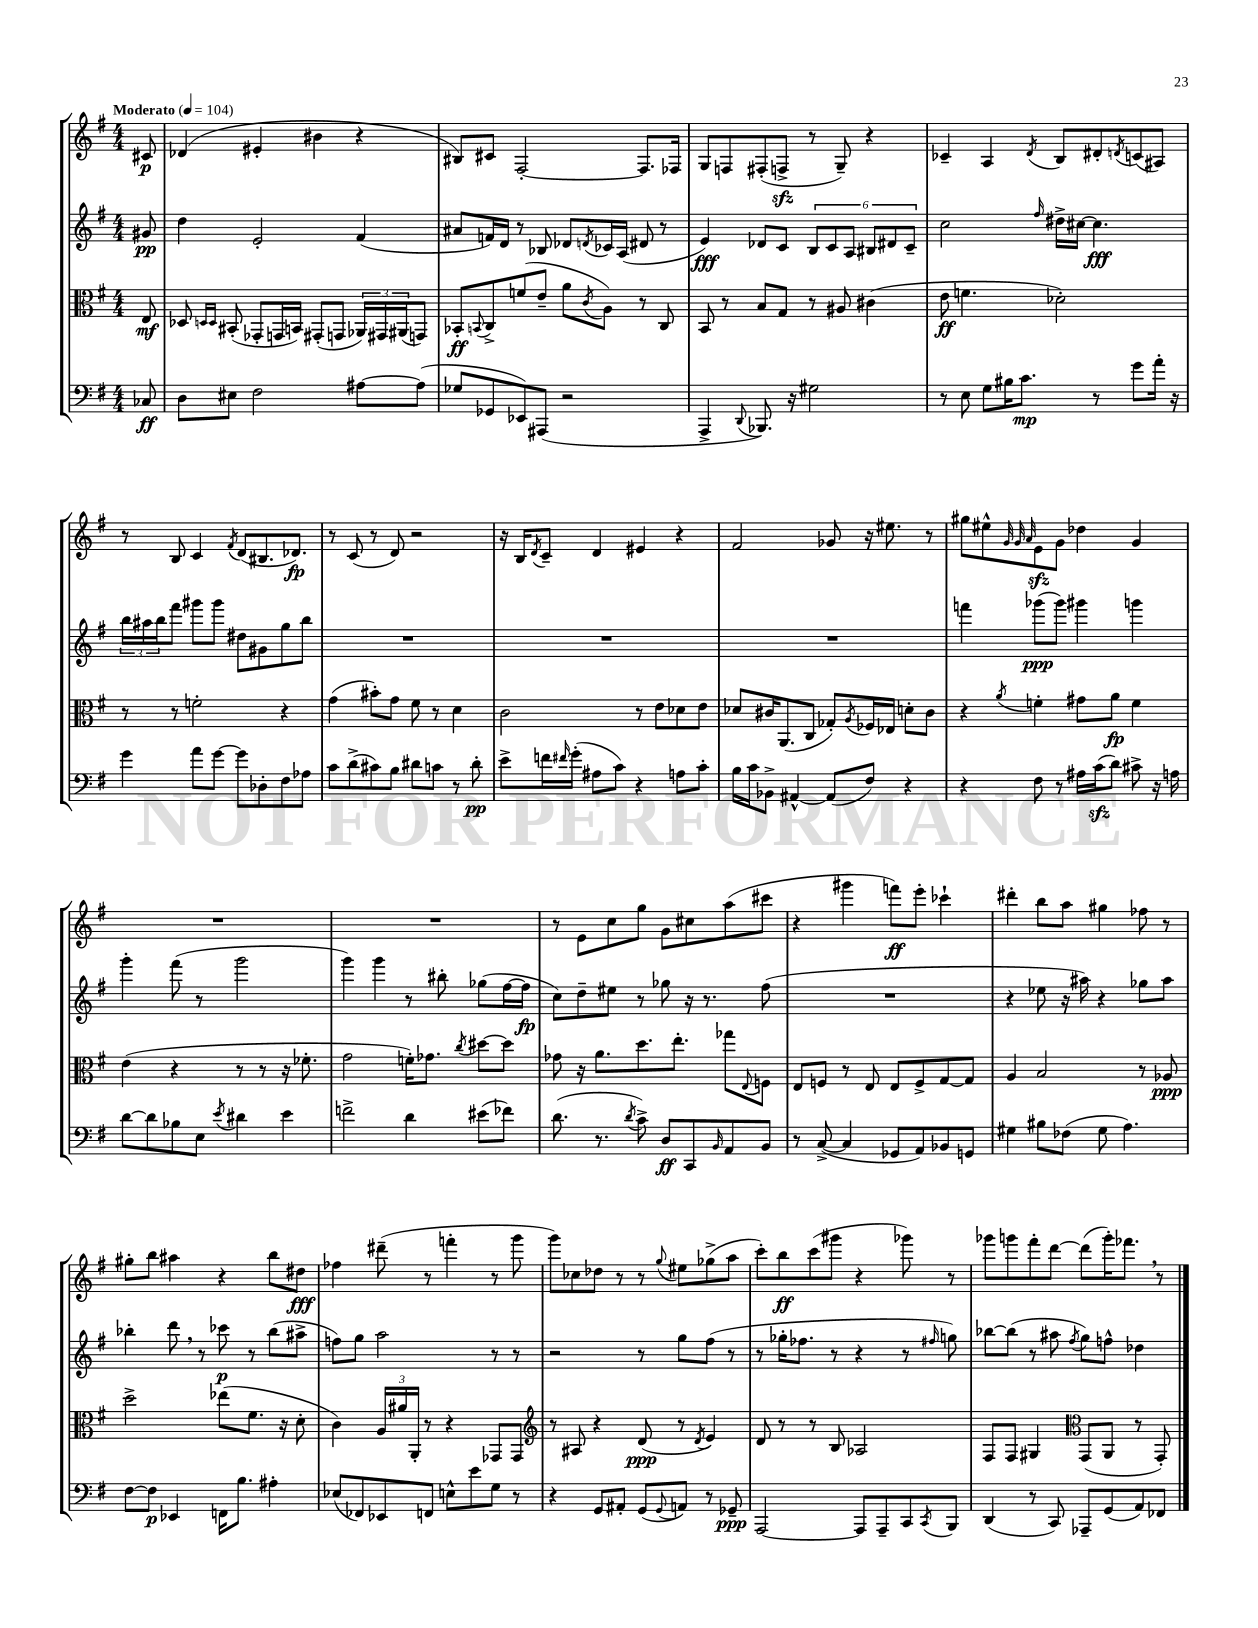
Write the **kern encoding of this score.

**kern	**dynam	**kern	**dynam	**kern	**dynam	**kern	**dynam
*part4	*part4	*part3	*part3	*part2	*part2	*part1	*part1
*staff4	*staff4	*staff3	*staff3	*staff2	*staff2	*staff1	*staff1
*clefF4	*	*clefC3	*	*clefG2	*	*clefG2	*
*k[f#]	*	*k[f#]	*	*k[f#]	*	*k[f#]	*
*M4/4	*	*M4/4	*	*M4/4	*	*M4/4	*
*MM104	*	*MM104	*	*MM104	*	*MM104	*
=	=	=	=	=	=	=	=
!	!	!	!	!	!	!LO:TX:a:B:t=Moderato	!
8C-X/	ff	8E/	mf	8g#X/	pp	8c#X/	p
=1	=1	=1	=1	=1	=1	=1	=1
8D\L	.	8D-X/	.	4dd\	.	(4d-X/	.
.	.	16qqDn/LL	.	.	.	.	.
.	.	16qqD/JJ	.	.	.	.	.
8E#X\J	.	(8BB#X'/	.	.	.	.	.
2F#\	.	8GG-X'/L	.	2e'/	.	4e#X'/	.
.	.	16GGn/L	.	.	.	.	.
.	.	16BBn/JJ)	.	.	.	.	.
.	.	(8GG#X'/L	.	.	.	4b#X\	.
.	.	8GGn/J	.	.	.	.	.
[8A#X\L	.	24AA-X/LL)	.	(4f#/	.	4r	.
.	.	24GG#X/	.	.	.	.	.
.	.	(24AA#X/J	.	.	.	.	.
(8A#\J]	.	8GGn/J)	.	.	.	.	.
=2	=2	=2	=2	=2	=2	=2	=2
8G-X/L	.	8BB-X'/L	ff	8a#X/L	.	8B#X/L)	.
.	.	8qqBBn/	.	.	.	.	.
8GG-X/	.	8C^/	.	16fn/L)	.	8c#X/J	.
.	.	.	.	16d/JJ	.	.	.
8EE-X/)	.	(8fn/	.	8r	.	[2F#'/	.
(8AAA#X/J	.	8e~/J	.	8B-X/	.	.	.
2r	.	8a\L	.	8d-X/L	.	.	.
.	.	8qc/	.	8qdn/	.	.	.
.	.	8A\J)	.	16c-X/L	.	.	.
.	.	.	.	(16A/JJ	.	.	.
.	.	8r	.	8d#X/	.	8.F#/L]	.
.	.	8C/	.	8r	.	.	.
.	.	.	.	.	.	16F-X/Jk	.
=3	=3	=3	=3	=3	=3	=3	=3
4AAA^/	.	8BB/	.	4e/)	fff	8G/L	.
.	.	8r	.	.	.	8Fn/	.
8qqDD/	.	.	.	.	.	.	.
8.BBB-X/)	.	8B/L	.	8d-X/L	.	(8F#X'/	.
.	.	8G/J	.	8c/J	.	8Fnzz^/J	.
16r	.	.	.	.	.	.	.
2G#X\	.	8r	.	12B/L	.	8r	.
.	.	.	.	12c/	.	.	.
.	.	8A#X/	.	.	.	8G~/)	.
.	.	.	.	12A/J	.	.	.
.	.	(4c#X\	.	12B#X/L	.	4r	.
.	.	.	.	12d#X/	.	.	.
.	.	.	.	12c~/J	.	.	.
=4	=4	=4	=4	=4	=4	=4	=4
8r	.	8e\	ff	2cc\	.	4c-X~/	.
8E\	.	4.fn\	.	.	.	.	.
8G\L	.	.	.	.	.	4A/	.
16B#X\K	.	.	.	.	.	.	.
8.c\J	mp	.	.	.	.	.	.
.	.	.	.	16qqff#/	.	8qd/	.
.	.	2d-X'\)	.	16dd#X^\LL	.	8B/L	.
.	.	.	.	[16cc#X\JJ	.	.	.
8r	.	.	.	4.cc#\]	fff	8d#X'/	.
.	.	.	.	.	.	8qdn/	.
8g\L	.	.	.	.	.	(8cn/	.
16a'\Jk	.	.	.	.	.	8A#X/J)	.
16r	.	.	.	.	.	.	.
!!LO:LB:g=z
=5	=5	=5	=5	=5	=5	=5	=5
4g\	.	8r	.	24bb\LL	.	8r	.
.	.	.	.	24aa#X\	.	.	.
.	.	.	.	24bb\J	.	.	.
.	.	8r	.	8fff#\J	.	8B/	.
8a\L	.	2fn'\	.	8ggg#X\L	.	4c/	.
[8g\J	.	.	.	8ggg#\J	.	.	.
.	.	.	.	.	.	8qf#/	.
8g\L]	.	.	.	8dd#X\L	.	(8d/L	.
8D-X'\	.	.	.	8g#X\	.	8.B#X/	.
8F#\	.	4r	.	8gg\	.	.	.
.	.	.	.	.	.	8.d-X/J)	fp
8A-X\J	.	.	.	8bb\J	.	.	.
=6	=6	=6	=6	=6	=6	=6	=6
8c\L	.	(4g\	.	1r	.	8r	.
(8d^\	.	.	.	.	.	(8c/	.
8c#X\)	.	8b#X'\L)	.	.	.	8r	.
8B\J	.	8g\J	.	.	.	8d/)	.
8d#X\L	.	8f#\	.	.	.	2r	.
8cn\J	.	8r	.	.	.	.	.
8r	.	4d\	.	.	.	.	.
8d#'\	pp	.	.	.	.	.	.
=7	=7	=7	=7	=7	=7	=7	=7
8e^\L	.	2c\	.	1r	.	16r	.
.	.	.	.	.	.	16B/KL	.
.	.	.	.	.	.	8qd/	.
16fn\L	.	.	.	.	.	8c~/J	.
16qqf#X/	.	.	.	.	.	.	.
(16g'\JJ	.	.	.	.	.	.	.
8A#X\L	.	.	.	.	.	4d/	.
8c\J)	.	.	.	.	.	.	.
4r	.	8r	.	.	.	4e#X/	.
.	.	8e\L	.	.	.	.	.
8An\L	.	8d-X\	.	.	.	4r	.
8c'\J	.	8e\J	.	.	.	.	.
=8	=8	=8	=8	=8	=8	=8	=8
16B\LL	.	8d-X/L	.	1r	.	2f#/	.
16c\J	.	.	.	.	.	.	.
8BB-X^\J	.	16c#X/K	.	.	.	.	.
.	.	(8.AA/	.	.	.	.	.
[4AA#X^^/	.	.	.	.	.	.	.
.	.	8C/J	.	.	.	.	.
(8AA#/L]	.	8G-X'/L)	.	.	.	8g-X/	.
.	.	8qA/	.	.	.	.	.
8F#/J)	.	16F-X/L	.	.	.	16r	.
.	.	16E-X/JJ	.	.	.	8.ee#X\	.
4r	.	8dn'\L	.	.	.	.	.
.	.	8c#\J	.	.	.	8r	.
=9	=9	=9	=9	=9	=9	=9	=9
4r	.	4r	.	4fffn\	.	8gg#X\L	.
.	.	.	.	.	.	8ee#X^^\	.
.	.	.	.	.	.	32qqg/	.
.	.	.	.	.	.	32qqg/	.
.	.	8qa/	.	.	.	32qqa/	.
8F#\	.	4fn'\	.	(8ggg-X\L	ppp	8ezz\	.
8r	.	.	.	8ggg-\J)	.	8g\J	.
16A#X\LL	.	8g#X\L	.	4ggg#X\	.	4dd-X\	.
(16czz\J	.	.	.	.	.	.	.
8d\J)	.	8a\J	fp	.	.	.	.
8c#X^\	.	4f\	.	4gggn\	.	4g/	.
16r	.	.	.	.	.	.	.
16An\	.	.	.	.	.	.	.
!!LO:LB:g=z
=10	=10	=10	=10	=10	=10	=10	=10
[8d\L	.	(4e\	.	4ggg'\	.	1r	.
8d\]	.	.	.	.	.	.	.
8B-X\	.	4r	.	(8fff#\	.	.	.
8E\J	.	.	.	8r	.	.	.
8qe/	.	.	.	.	.	.	.
4d#X\	.	8r	.	2ggg\	.	.	.
.	.	8r	.	.	.	.	.
4e\	.	16r	.	.	.	.	.
.	.	8.f-X'\	.	.	.	.	.
=11	=11	=11	=11	=11	=11	=11	=11
2fn^\	.	2g\	.	4ggg\)	.	1r	.
.	.	.	.	4ggg\	.	.	.
4d\	.	16fn'\KL)	.	8r	.	.	.
.	.	8.g-X\J	.	.	.	.	.
.	.	.	.	8bb#X'\	.	.	.
.	.	8qcc/	.	.	.	.	.
(8e#X\L	.	[8dd#X\L	.	(8gg-X\L	.	.	.
8f-X\J)	.	8dd#\J]	.	[16ff#\L	.	.	.
.	.	.	.	16ff#\JJ]	fp	.	.
=12	=12	=12	=12	=12	=12	=12	=12
(8.d\	.	8g-X\	.	8cc\L)	.	8r	.
.	.	16r	.	8dd~\	.	8e\L	.
8.r	.	8.a\L	.	.	.	.	.
.	.	.	.	8ee#X\J	.	8cc\	.
8qd/	.	.	.	.	.	.	.
8c^\)	.	8.dd\	.	8r	.	8gg\J	.
8D/L	ff	.	.	8gg-X\	.	8g\L	.
.	.	8.ee'\J	.	.	.	.	.
8CC/	.	.	.	16r	.	8cc#X\	.
.	.	.	.	8.r	.	.	.
16qqBB/	.	.	.	.	.	.	.
8AA/	.	8gg-X\L	.	.	.	(8aa\	.
.	.	8qqE/	.	.	.	.	.
8BB/J	.	8Fn\J	.	(8ff#\	.	8ccc#X\J	.
=13	=13	=13	=13	=13	=13	=13	=13
8r	.	8E/L	.	1r	.	4r	.
([8C^/	.	8Fn/J	.	.	.	.	.
4C/]	.	8r	.	.	.	4ggg#X\	.
.	.	8E/	.	.	.	.	.
8GG-X/L	.	8E/L	.	.	.	8fffn\L)	ff
8AA/)	.	8F^/	.	.	.	8eee'\J	.
8BB-X/	.	[8G/	.	.	.	4ccc-X`\	.
8GGn/J	.	8G/J]	.	.	.	.	.
=14	=14	=14	=14	=14	=14	=14	=14
4G#X\	.	4A/	.	4r	.	4ddd#X'\	.
8B#X\L	.	2B/	.	8ee-X\	.	8bb\L	.
(8F-X\J	.	.	.	16r	.	8aa\J	.
.	.	.	.	16aa#X\)	.	.	.
8G#\	.	.	.	4r	.	4gg#X\	.
4.A\)	.	.	.	.	.	.	.
.	.	8r	.	8gg-X\L	.	8ff-X\	.
.	.	8A-X/	ppp	8aa#\J	.	8r	.
!!LO:LB:g=z
=15	=15	=15	=15	=15	=15	=15	=15
[8F#\L	.	2dd^\	.	4bb-X'\	.	8gg#X'\L	.
8F#\J]	p	.	.	.	.	8bb\J	.
4EE-X/	.	.	.	8ddd,\	.	4aa#X\	.
.	.	.	.	8r	.	.	.
16FFn\KL	.	(8ee-X\L	.	8ccc-X\	p	4r	.
8.B\J	.	.	.	.	.	.	.
.	.	8.f#\J	.	8r	.	.	.
4A#X'\	.	.	.	(8bb-\L	.	8bb\L	.
.	.	16r	.	.	.	.	.
.	.	8d'\	.	8aa#X^\J	.	8dd#X\J	fff
=16	=16	=16	=16	=16	=16	=16	=16
(8E-X/L	.	4c\)	.	8ffn\L)	.	4ff-X\	.
8FF-X/)	.	.	.	8gg\J	.	.	.
8EE-X/	.	24A/LL	.	2aa\	.	(8ddd#X~\	.
.	.	24a#X/	.	.	.	.	.
.	.	24AA'/JJ	.	.	.	.	.
8FFn/J	.	8r	.	.	.	8r	.
8En^^\L	.	4r	.	.	.	4fffn'\	.
8e\	.	.	.	.	.	.	.
8G\J	.	8GG-X/L	.	8r	.	8r	.
8r	.	8GG-/J	.	8r	.	8ggg\	.
=17	=17	=17	=17	=17	=17	=17	=17
*	*	*clefG2	*	*	*	*	*
4r	.	8r	.	2r	.	8ggg\L)	.
.	.	8A#X/	.	.	.	8cc-X\	.
8GG/L	.	4r	.	.	.	8dd-X\J	.
8AA#X'/J	.	.	.	.	.	8r	.
(8GG/L	.	(8d/	ppp	8r	.	8r	.
8qqGG/	.	.	.	.	.	8qqgg/	.
8AAn/J)	.	8r	.	8gg\L	.	8ee#X\L	.
.	.	8qd/	.	.	.	.	.
8r	.	4e/)	.	(8ff#\J	.	(8gg-X^\	.
8GG-X~/	ppp	.	.	8r	.	8aa\J	.
=18	=18	=18	=18	=18	=18	=18	=18
[2AAA/	.	8d/	.	8r	.	8ccc'\L)	.
.	.	8r	.	16gg-X'\KL	.	8bb\	ff
.	.	.	.	8.ff-X\J	.	.	.
.	.	8r	.	.	.	(8ccc\	.
.	.	8B/	.	8r	.	8ggg#X\J	.
8AAA/L]	.	2A-X/	.	4r	.	4r	.
8AAA~/	.	.	.	.	.	.	.
8CC/	.	.	.	8r	.	8ggg-X\)	.
8qCC/	.	.	.	16qqff#X/	.	.	.
8BBB/J	.	.	.	8ggn\)	.	8r	.
=19	=19	=19	=19	=19	=19	=19	=19
(4DD/	.	8F#/L	.	[8bb-X\L	.	8ggg-X\L	.
.	.	8F#/J	.	(8bb-\J]	.	8gggn\	.
8r	.	4G#X/	.	8r	.	8fff#'\	.
8CC/)	.	.	.	8aa#X\	.	[8ddd\J	.
*	*	*clefC3	*	*	*	*	*
.	.	.	.	8qff#/	.	.	.
8AAA-X~/L	.	(8GG/L	.	8gg\L)	.	(8ddd\L]	.
(8GG/	.	8AA/J	.	8ffn^^\J	.	16ggg'\K)	.
.	.	.	.	.	.	8.fff-X,\J	.
8AA/)	.	8r	.	4dd-X\	.	.	.
8FF-X/J	.	8GG'/)	.	.	.	8r	.
==	==	==	==	==	==	==	==
*-	*-	*-	*-	*-	*-	*-	*-
